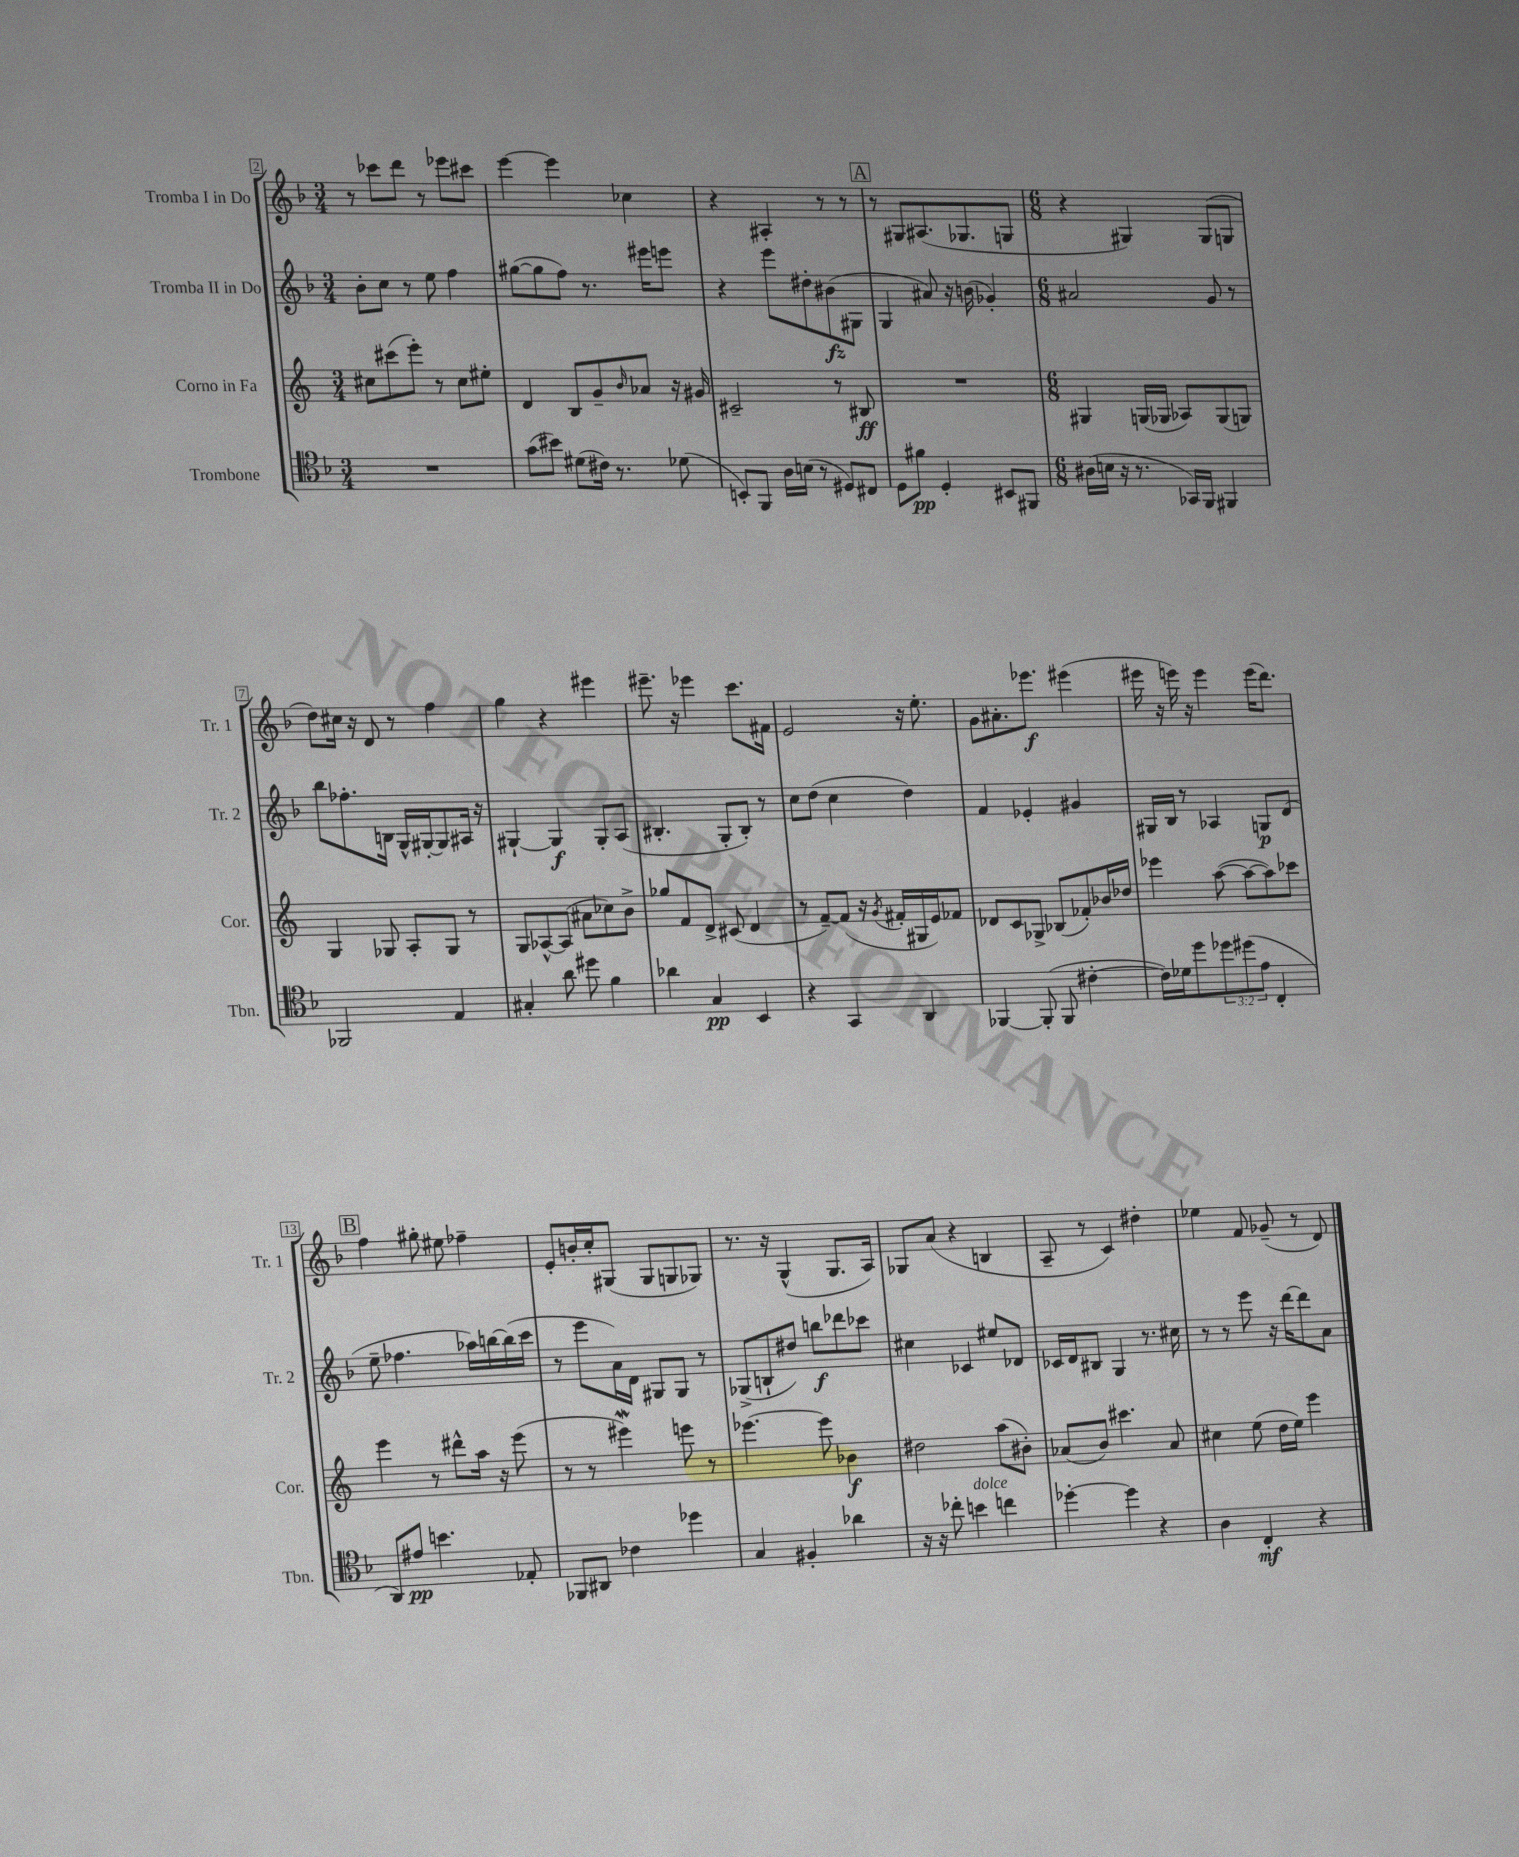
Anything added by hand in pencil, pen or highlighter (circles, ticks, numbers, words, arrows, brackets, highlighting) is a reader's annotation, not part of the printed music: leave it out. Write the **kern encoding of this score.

**kern	**dynam	**kern	**dynam	**kern	**dynam	**kern	**dynam
*part4	*part4	*part3	*part3	*part2	*part2	*part1	*part1
*staff4	*staff4	*staff3	*staff3	*staff2	*staff2	*staff1	*staff1
*I"Trombone	*	*I"Corno in Fa	*	*I"Tromba II in Do	*	*I"Tromba I in Do	*
*I'Tbn.	*	*I'Cor.	*	*I'Tr. 2	*	*I'Tr. 1	*
*clefC4	*	*clefG2	*	*clefG2	*	*clefG2	*
*k[b-]	*	*k[]	*	*k[b-]	*	*k[b-]	*
*M3/4	*	*M3/4	*	*M3/4	*	*M3/4	*
=2	=2	=2	=2	=2	=2	=2	=2
2.r	.	8cc#X\L	.	8b-'\L	.	8r	.
.	.	(8ccc#X\	.	8cc\J	.	8ccc-X\L	.
.	.	8eee'\J)	.	8r	.	8ddd\J	.
.	.	8r	.	8ee\	.	8r	.
.	.	8cc#\L	.	4ff\	.	8eee-X\L	.
.	.	8ee#X'\J	.	.	.	8ccc#X\J	.
=3	=3	=3	=3	=3	=3	=3	=3
(8g\L	.	4d/	.	([8gg#X\L	.	[4eee\	.
8b#X\J)	.	.	.	8gg#\]	.	.	.
(8d#X\L	.	8B/L	.	8ff\J)	.	4eee\]	.
16c#X\Jk)	.	8g~/	.	8.r	.	.	.
8.r	.	.	.	.	.	.	.
.	.	16qqb/	.	.	.	.	.
.	.	8a-X/J	.	.	.	4cc-X\	.
.	.	.	.	16eee#X\KL	.	.	.
(8d-X\	.	16r	.	8eeen\J	.	.	.
.	.	16g#X/	.	.	.	.	.
=4	=4	=4	=4	=4	=4	=4	=4
8BBn'/L)	.	2c#X~/	.	4r	.	4r	.
8FF/J	.	.	.	.	.	.	.
16A\LL	.	.	.	8eee\L	.	4A#X'/	.
(16Bn\JJ	.	.	.	.	.	.	.
8r	.	.	.	8dd#X'\	.	.	.
8D#X/L)	.	8r	.	(8b#X\	fz	8r	.
8C#X/J	.	8B#X/	ff	8G#X\J	.	8r	.
!!LO:REH:place=s1:t=A
=5	=5	=5	=5	=5	=5	=5	=5
8D\L	.	2.r	.	4G/	.	8r	.
8f#X\J	pp	.	.	.	.	8G#X/L	.
4D'/	.	.	.	8a#X/)	.	(8.A#X/	.
.	.	.	.	16r	.	.	.
.	.	.	.	(16bn\	.	8.G-X/	.
8BB#X/L	.	.	.	4g-X'/)	.	.	.
8FF#X/J	.	.	.	.	.	8Gn/J	.
=6	=6	=6	=6	=6	=6	=6	=6
*M6/8	*	*M6/8	*	*M6/8	*	*M6/8	*
(16A#X\LL	.	4G#X/	.	2a#X/	.	4r	.
16Bn\JJ	.	.	.	.	.	.	.
16r	.	.	.	.	.	.	.
8.r	.	.	.	.	.	.	.
.	.	(16Gn/LL	.	.	.	4G#X/)	.
.	.	16G-X/JJ	.	.	.	.	.
16GG-X/LL)	.	8A-X/L)	.	.	.	.	.
16FF/JJ	.	.	.	.	.	.	.
4FF#X/	.	(8G-/	.	8g/	.	(8G#/L	.
.	.	8Gn/J)	.	8r	.	8Gn/J	.
!!LO:LB:g=z
=7	=7	=7	=7	=7	=7	=7	=7
2FF-X/	.	4G/	.	8bb-\L	.	8dd\L)	.
.	.	.	.	8.ff-X'\	.	16cc#X\Jk	.
.	.	.	.	.	.	16r	.
.	.	8G-X/	.	.	.	8d/	.
.	.	.	.	16Bn\Jk	.	.	.
.	.	8A'/L	.	16G^^/LL	.	8r	.
.	.	.	.	[16G#X'/J	.	.	.
4E/	.	8G-/J	.	8G#/]	.	4ff\	.
.	.	8r	.	16A#X/Jk	.	.	.
.	.	.	.	16r	.	.	.
=8	=8	=8	=8	=8	=8	=8	=8
4G#X'/	.	8G/L	.	[4G#X`/	.	4gg\	.
.	.	[8A-X^^/	.	.	.	.	.
8a\	.	(8A-/J]	.	4G#/]	f	4r	.
8dd#X\	.	8a#X\L	.	.	.	.	.
4f\	.	8cc-X\)	.	8G#'/L	.	4eee#X\	.
.	.	8b^\J	.	(8A/J	.	.	.
=9	=9	=9	=9	=9	=9	=9	=9
4a-X\	.	8gg-X/L	.	4.B#X'/	.	8.eee#X~\	.
.	.	8f/	.	.	.	.	.
.	.	.	.	.	.	16r	.
4G/	pp	8d^/J	.	.	.	4eee-X\	.
.	.	(8c#X/	.	8G'/L	.	.	.
4BB-/	.	4d/	.	8B#'/J)	.	8.ccc\L	.
.	.	.	.	8r	.	.	.
.	.	.	.	.	.	16f#X\Jk	.
=10	=10	=10	=10	=10	=10	=10	=10
4r	.	8r	.	8cc\L	.	2e/	.
.	.	[8f~/L)	.	(8dd\J	.	.	.
4GG/	.	(8f/J]	.	4cc\	.	.	.
.	.	16r	.	.	.	.	.
.	.	8qg/	.	.	.	.	.
.	.	16f#X'/LL	.	.	.	.	.
4AA/	.	16G#X/	.	4dd\)	.	16r	.
.	.	16e/J)	.	.	.	8.ee'\	.
.	.	8f-X/J	.	.	.	.	.
=11	=11	=11	=11	=11	=11	=11	=11
[4FF-X/	.	8d-X/L	.	4f/	.	8g\L	.
.	.	8c/	.	.	.	8.a#X'\	.
(8FF-'/]	.	8G-X^/J	.	4e-X'/	.	.	.
.	.	.	.	.	.	8.eee-X\J	f
8FF-/	.	(8B-X/L	.	.	.	.	.
[4c#X'\	.	8f-X'/)	.	4g#X/	.	(4eee#X\	.
.	.	16b-X/L	.	.	.	.	.
.	.	16dd-X/JJ	.	.	.	.	.
=12	=12	=12	=12	=12	=12	=12	=12
16c#\LL])	.	4eee-X\	.	16G#X/LL	.	16eee#X\	.
16d-X\J	.	.	.	16B-/JJ	.	16r	.
8dd\	.	.	.	8r	.	16eeen\)	.
.	.	.	.	.	.	16r	.
12dd-X\	.	([8aa\	.	4A-X/	.	4eee\	.
(12dd#X\	.	.	.	.	.	.	.
.	.	8aa\L_	.	.	.	.	.
12e\J	.	.	.	.	.	.	.
4C'/	.	8aa\])	.	8Gn/L	p	(16eee\KL	.
.	.	.	.	.	.	8.ddd\J)	.
.	.	8ccc-X\J	.	(8d/J	.	.	.
!!LO:LB:g=z
!!LO:REH:place=s1:t=B
=13	=13	=13	=13	=13	=13	=13	=13
8AA/L)	.	4eee\	.	8ee~\	.	4ff\	.
8e#X/J	pp	.	.	4.ff-X\	.	.	.
4.bn\	.	8r	.	.	.	8gg#X'\	.
.	.	8ddd#X^^\L	.	.	.	8ee#X\	.
.	.	16aa\Jk	.	16aa-X\LL)	.	4ff-X~\	.
.	.	16r	.	[16bbn\	.	.	.
8E-X'/	.	(8eee\	.	(16bb\]	.	.	.
.	.	.	.	16ccc\JJ	.	.	.
=14	=14	=14	=14	=14	=14	=14	=14
8FF-X/L	.	8r	.	8r	.	8e'/L	.
8AA#X/J	.	8r	.	8eee\L	.	16bn'/L	.
.	.	.	.	.	.	16cc'/J	.
4c-X\	.	4eee#XW\)	.	16a\L)	.	(8G#X/J	.
.	.	.	.	16d\JJ	.	.	.
.	.	.	.	8G#X/L	.	8G#/L	.
4dd-X\	.	8eeen\	.	8G#/J	.	8Gn/	.
.	.	8r	.	8r	.	8G-X/J)	.
=15	=15	=15	=15	=15	=15	=15	=15
4G/	.	[4.eee-X\	.	(8G-X^/L	.	8.r	.
.	.	.	.	8Bn`/	.	.	.
.	.	.	.	.	.	16r	.
4F#X'/	.	.	.	8dd#X/J)	.	(4G^^/	.
.	.	8eee-\]	.	8bbn\L	f	.	.
4a-X\	.	4b-X\	f	8ddd-X\	.	8.G/L	.
.	.	.	.	8ccc-X\J	.	.	.
.	.	.	.	.	.	16A/Jk)	.
=16	=16	=16	=16	=16	=16	=16	=16
16r	.	2dd#X\	.	4cc#X\	.	8G-X/L	.
16r	.	.	.	.	.	.	.
8cc-X'\	.	.	.	.	.	(8a/J	.
!LO:TX:a:i:t=dolce	!	!	!	!	!	!	!
4bn\	.	.	.	4c-X/	.	4r	.
4ccn\	.	(8aa\L	.	8ee#X/L	.	4Bn/	.
.	.	8b#X'\J)	.	8d-X/J	.	.	.
=17	=17	=17	=17	=17	=17	=17	=17
[4dd-X'\	.	(8a-X/L	.	16c-X/LL	.	8A~/	.
.	.	.	.	16d/J	.	.	.
.	.	8b/J)	.	8B#X/J	.	8r	.
4dd-\]	.	4.ccc#X\	.	4G/	.	4c/)	.
4r	.	.	.	8.r	.	4dd#X'\	.
.	.	8a-/	.	.	.	.	.
.	.	.	.	16cc#X\	.	.	.
=18	=18	=18	=18	=18	=18	=18	=18
4A\	.	4cc#X\	.	8r	.	4ee-X\	.
.	.	.	.	8r	.	.	.
4C'/	mf	(8ee\	.	8eee\	.	8f/	.
.	.	16dd\LL	.	16r	.	(8g-X~/	.
.	.	16ee\JJ)	.	[16ddd\KL	.	.	.
4r	.	4eee\	.	8ddd\]	.	8r	.
.	.	.	.	8a\J	.	8d/)	.
==	==	==	==	==	==	==	==
*-	*-	*-	*-	*-	*-	*-	*-
